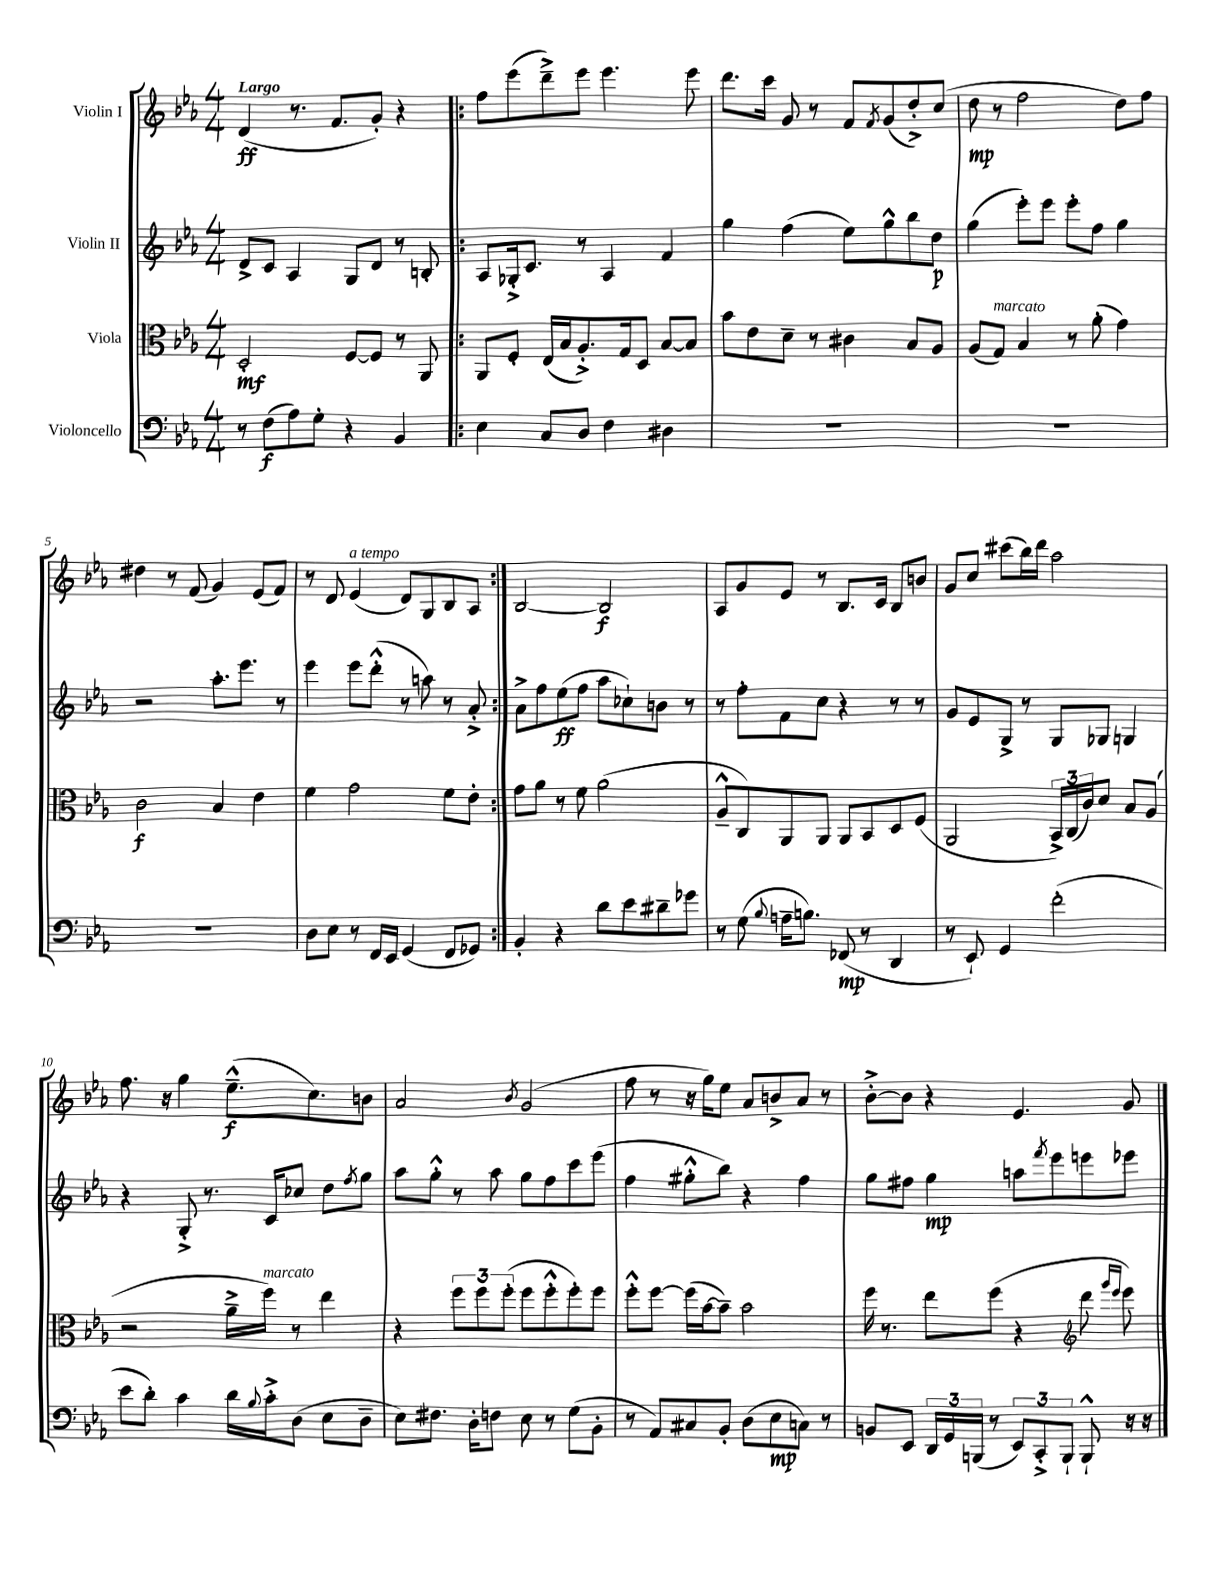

**kern	**kern	**kern	**kern
*staff4	*staff3	*staff2	*staff1
*clefF4	*clefC3	*clefG2	*clefG2
*k[b-e-a-]	*k[b-e-a-]	*k[b-e-a-]	*k[b-e-a-]
*M4/4	*M4/4	*M4/4	*M4/4
8r	2D'	8d^	(4d
(8F	.	8c	.
8A-)	.	4A-	8.r
8G'	.	.	.
.	.	.	8.f
4r	[8F	8G	.
.	8F]	8d	8g')
4BB-	8r	8r	4r
.	8AA-	8B'	.
=!|:	=!|:	=!|:	=!|:
4E-	8AA-	8A-	8ff
.	8F'	16G-'^	(8eee-
.	.	8.c	.
8C	(16E-	.	8ddd~^)
.	16B-	.	.
8D	8.A-'^)	8r	8eee-
4F	.	4A-	4.eee-
.	16G	.	.
.	8D	.	.
4D#	[8B-	4f	.
.	8B-]	.	8eee-
=	=	=	=
1r	8b-	4gg	8.ddd
.	8e-	.	.
.	.	.	16ccc
.	8d~	(4ff	8g
.	8r	.	8r
.	4c#	8ee-)	8f
.	.	.	8qf
.	.	8gg^^	(8g
.	8B-	8bb-	8dd'^)
.	8A-	8dd	(8cc
=	=	=	=
1r	(8A-	(4gg	8dd
.	8G)	.	8r
.	4B-	8eee-')	2ff
.	.	8eee-	.
.	8r	8eee-'	.
.	(8a-'	8ff	.
.	4g)	4gg	8dd)
.	.	.	8ff
=	=	=	=
1r	2c	2r	4dd#
.	.	.	8r
.	.	.	(8f
.	4B-	8.aa-'	4g)
.	.	8.eee-	.
.	4e-	.	(8e-
.	.	8r	8f)
=	=	=	=
8D	4f	4eee-	8r
8E-	.	.	8d
8r	2g	8eee-	(4e-
16FF	.	(8ddd'^^	.
16EE-	.	.	.
(4GG	.	8r	8d)
.	.	8aa)	8G
8FF	8f	8r	8B-
8GG-)	8e-'	8a-'^	8A-
=:|!	=:|!	=:|!	=:|!
4BB-'	8g	8a-^	[2B-
.	8a-	8ff	.
4r	8r	(8ee-	.
.	8f	8ff	.
8d	(2a-	8aa-	2B-]
8e-	.	8cc-`)	.
8d#~	.	8b	.
8g-	.	8r	.
=	=	=	=
8r	8A-~^^	8r	8A-
(8G	8C)	8ff'	8g
8qqB-	.	.	.
16A~	8AA-	8f	8e-
8.B)	.	.	.
.	8AA-	8cc	8r
(8FF-	8AA-	4r	8.B-
8r	8BB-	.	.
.	.	.	16c
4DD	8D	8r	8B-
.	(8F	8r	8b
=	=	=	=
8r	2AA-	8g	8g
8EE-`)	.	8e-	8cc
4GG	.	8G^	(8ccc#
.	.	8r	16bb-)
.	.	.	16ddd
(2f'	24BB-^)	8G	2aa-
.	(24C	.	.
.	24c)	.	.
.	8d	8G-	.
.	8B-	4G	.
.	(8A-	.	.
=	=	=	=
8e-	2r	4r	8.ff
8d')	.	.	.
.	.	.	16r
4c	.	8G'^	4gg
.	.	8.r	.
16d	16a-~^	.	(8.ee-~^^
8qqB-	.	.	.
16c'^	16ff)	16c	.
(8D	8r	8cc-	.
.	.	.	8.cc)
8E-	4ee-	8dd	.
.	.	8qff	.
8D~	.	8gg	8b
=	=	=	=
8E-)	4r	8aa-	2a-
8.F#	.	8gg'^^	.
.	12ff	8r	.
16D'	.	.	.
.	12ff	.	.
8F	.	8aa-	.
.	(12ff'	.	.
.	.	.	8qb-
8E-	8ff	8gg	(2g
8r	8ff'^^	8ff	.
(8G	8ff')	8ccc	.
8BB-'	8ff	(8eee-	.
=	=	=	=
8r	8ff'^^	4ff	8ff
8AA-)	[8ff	.	8r
8C#	(16ff]	8gg#'^^	16r
.	[16b-	.	16gg)
8BB-'	8b-~])	8bb-)	8ee-
(8D	2b-	4r	8a-
8E-	.	.	8b^
8C)	.	4ff	8a-
8r	.	.	8r
=	=	=	=
8BB	16ff	8gg	[8b-'^
.	8.r	.	.
8EE-	.	8ff#	8b-]
24DD	8ee-	4gg	4r
24GG	.	.	.
(24BBB	.	.	.
8r	(8ff	.	.
12EE-)	4r	8aa	4.e-
12CC'^	.	.	.
.	.	8qfff	.
.	.	8eee-	.
12BBB`	.	.	.
*	*clefG2	*	*
8BBB`^^	8ddd	8eee	.
.	16qqggg	.	.
.	16qqeee-	.	.
16r	8eee-)	8eee-	8g
16r	.	.	.
==	==	==	==
*-	*-	*-	*-
